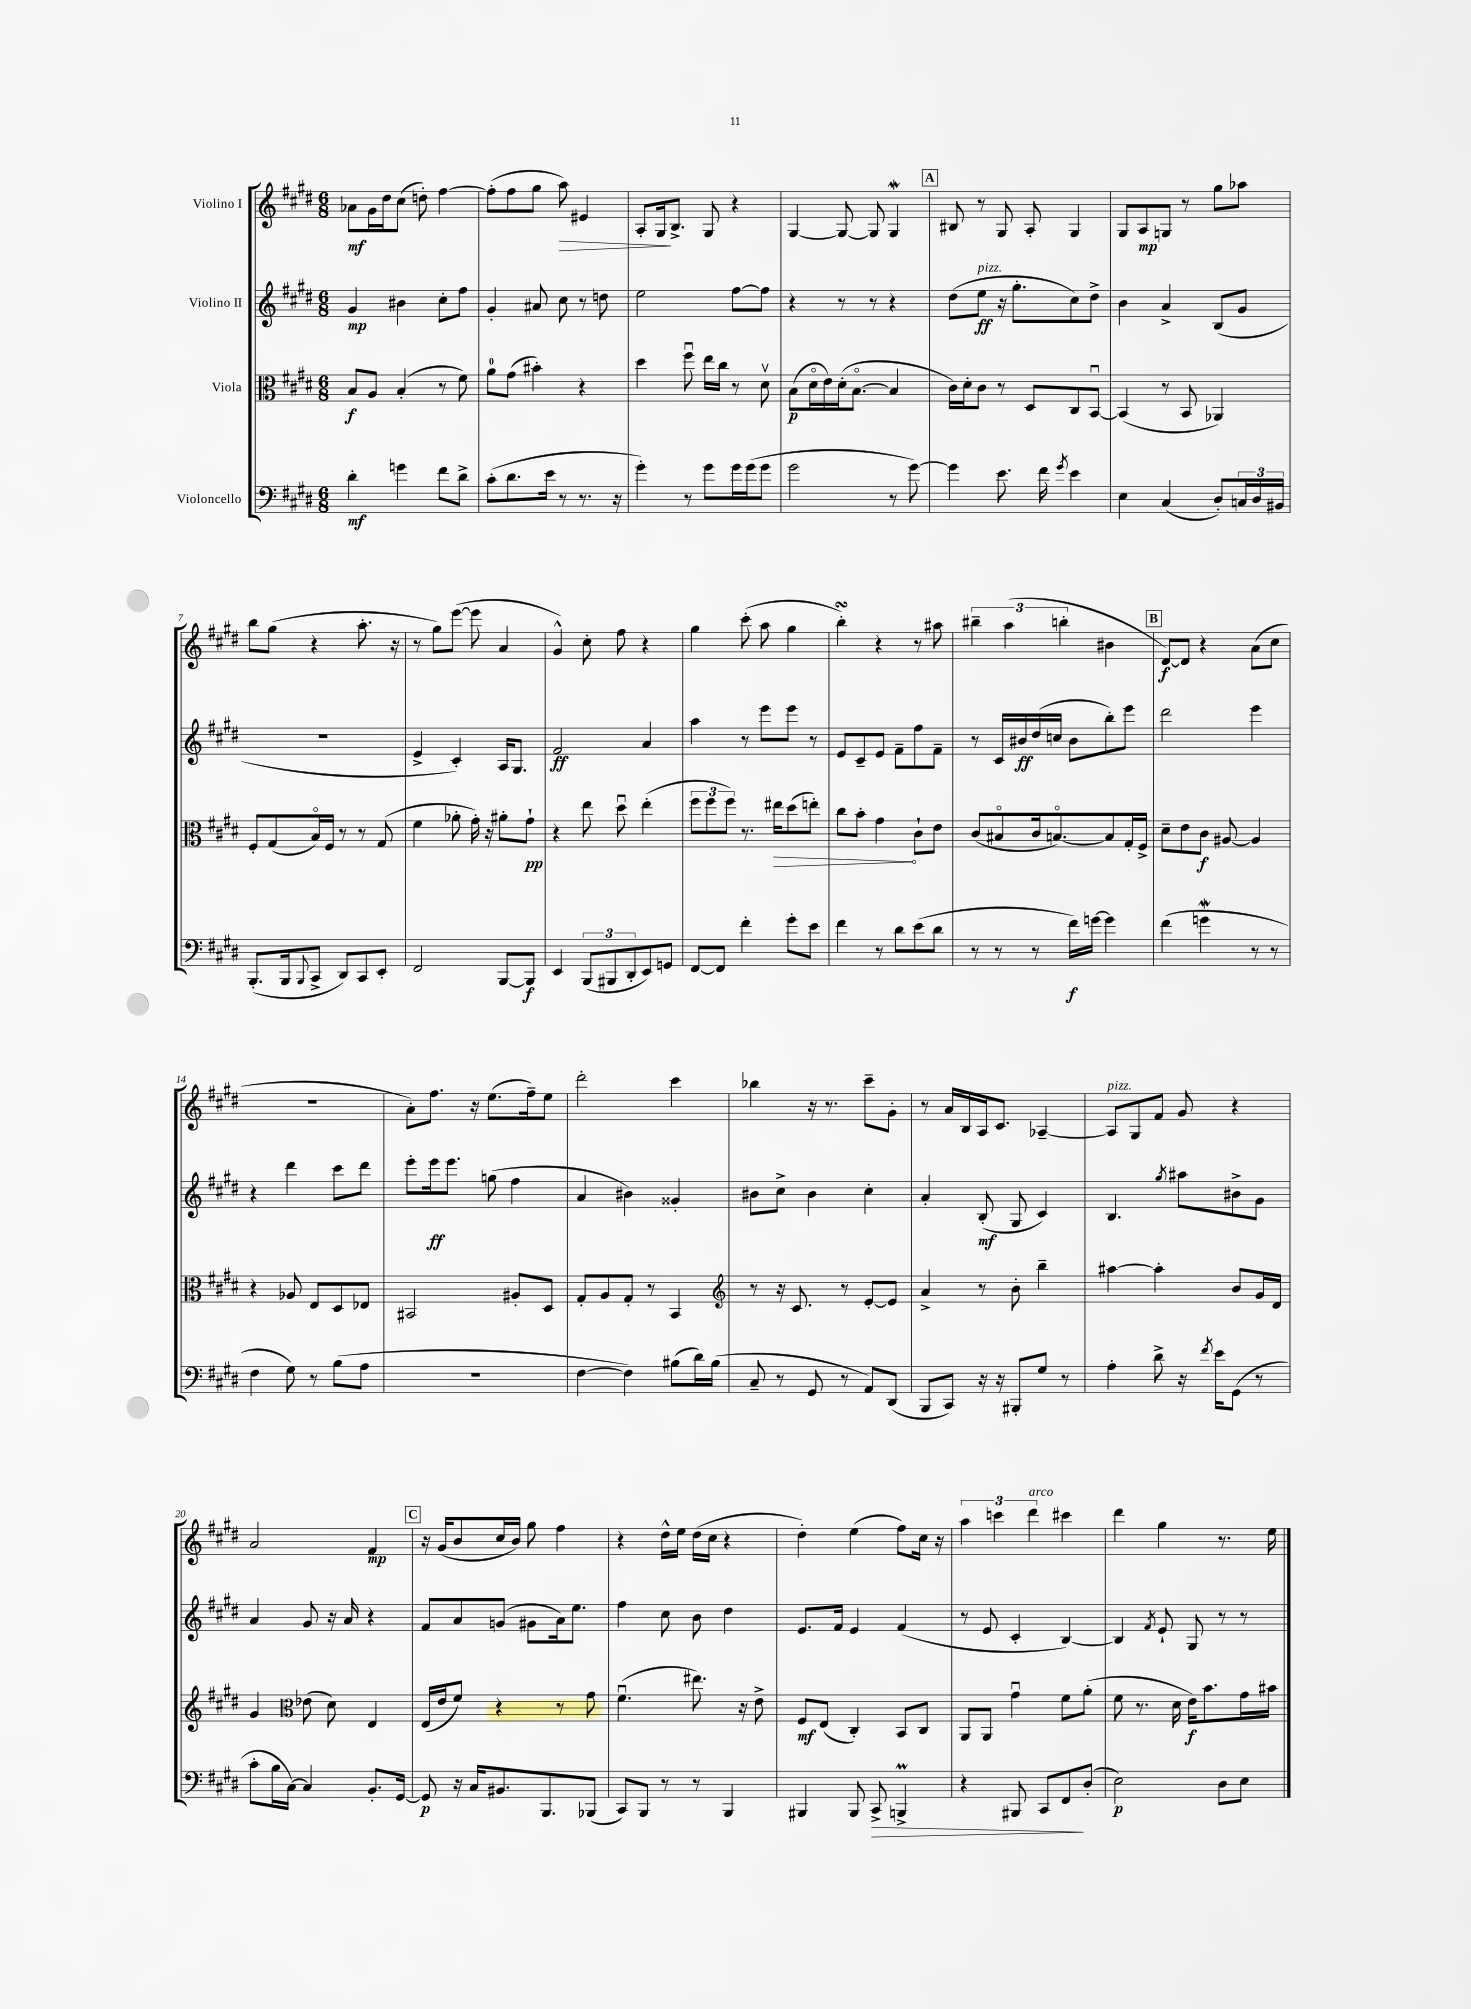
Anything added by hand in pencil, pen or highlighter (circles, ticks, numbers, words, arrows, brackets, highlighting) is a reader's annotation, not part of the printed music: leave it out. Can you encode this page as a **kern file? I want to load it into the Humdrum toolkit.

**kern	**kern	**kern	**kern
*staff4	*staff3	*staff2	*staff1
*clefF4	*clefC3	*clefG2	*clefG2
*k[f#c#g#d#]	*k[f#c#g#d#]	*k[f#c#g#d#]	*k[f#c#g#d#]
*M6/8	*M6/8	*M6/8	*M6/8
4d#'\	8B/L	4g#/	8a-\L
.	8A/J	.	16g#\L
.	.	.	16dd#\J
4g\	(4B'/	4b#\	(8cc#\J
.	.	.	8dd'\)
8f#\L	8r	8cc#'\L	[4ff#\
8d#^\J	8f#\)	8ff#\J	.
=	=	=	=
(8c#'\L	8a\L	4g#'/	(8ff#'\]L
8.d#\	(8g#\J	.	8ff#\
.	4b#'\)	8a#/	8gg#\J
16e\Jk	.	.	.
8r	.	8cc#\	8aa\)
8.r	4r	8r	4e#/
.	.	8dd\	.
16r	.	.	.
=	=	=	=
4g#'\)	4dd#\	2ee\	8A'/L
.	.	.	16G#/k
.	.	.	8.B^/J
8r	8ff#u\	.	.
8g#\L	16ee\LL	.	8G#/
.	16cc#\JJ	.	.
16g#\L	8r	[8ff#\L	4r
(16g#\J	.	.	.
8g#\J	8d#v\	8ff#\]J	.
=	=	=	=
2g#\	(8B\L	4r	[4G#/
.	16d#o\L	.	.
.	16e\)	.	.
.	(16d#'\J	8r	8G#/_
.	[8.Bo\J	.	.
.	.	8r	8G#/]
8r	4B/]	4r	4G#/
[8g#\)	.	.	.
=	=	=	=
4g#\]	16c#\LL)	(8dd#\L	8B#/
.	16d#'\J	.	.
.	8c#\J	8ee\J	8r
8.e\	8r	16r	8G#/
.	.	8.gg#'\L	.
.	8D#/L	.	8A'/
16f#\	.	.	.
8qg#/	.	.	.
4e\	8C#/	8cc#\)	4G#/
.	[8BBu/J	8dd#^\J	.
=	=	=	=
4E\	(4BB/]	4b\	8G#/L
.	.	.	8A/
(4C#/	8r	4a^/	8G/J
.	8BB/	.	8r
8D#'/L)	4AA-/)	(8B/L	8gg#\L
24C/L	.	8g#/J	8aa-\J
24D#/	.	.	.
24BB#/JJ	.	.	.
=	=	=	=
(8.BBB'/L	8F#'/L	2.r	8bb\L
.	(8G#/	.	(8gg#\J
16BBB/k	.	.	.
8qqBBB/	.	.	.
8CC#^/J	16Bo/L)	.	4r
.	16F#/JJ	.	.
8DD#/L)	8r	.	.
8CC#/	8r	.	8.aa'\
8EE'/J	(8G#/	.	.
.	.	.	16r
=	=	=	=
2FF#/	4f#\	4e^/	8r
.	.	.	8gg#\L)
.	8a-'\	4c#'/)	([8eee\J
.	16g#'\)	.	8eee\]
.	16r	.	.
[8BBB/L	8a#'\L	16A/LK	4a/
.	.	8.G#/J	.
8BBB/]J	8g#`\J	.	.
=	=	=	=
4EE/	4r	2f#/	4g#^^/)
(12BBB/L	8ee\	.	8cc#'\
12BBB#/	.	.	.
.	8dd#u\	.	8ff#\
12DD#'/	.	.	.
8EE/)	(4ee'\	4a/	4r
8GG/J	.	.	.
=	=	=	=
[8FF#/L	12ff#\L	4aa\	4gg#\
.	12ff#\	.	.
8FF#/]J	.	.	.
.	12ff#\J)	.	.
4f#'\	8.r	8r	(8ccc#'\
.	.	8eee\L	8aa\
.	16ee#\LK	.	.
8g#'\L	(8dd#\	8eee\J	4gg#\
8e\J	8ee'\J)	8r	.
=	=	=	=
4f#\	8cc#\L	8e/L	4bb'\)
.	8b'\J	8c#~/	.
8r	4g#\	8e/J	4r
8d#\L	.	8f#~\L	.
(8e\	8c#`\L	8ff#\	8r
8d#\J	8e\J	8f#~\J	8aa#\
=	=	=	=
8r	(8c#/L	8r	6bb#~\
8r	8B#o/	16c#/LL	.
.	.	.	(6aa\
.	.	16b#/	.
8r	16c#/k	(16dd#/	.
.	[8.Bo/)	16cc/JJ	.
.	.	.	6bb'\
16f#\LL)	.	8b#\L	.
[16g\JJ	.	.	.
4g\]	8B/]	8bb'\)	4b#\
.	16G#'/L	8eee\J	.
.	16F#^/JJ	.	.
=	=	=	=
(4f#\	8d#~\L	2ddd#\	[8d#/L)
.	8e\	.	8d#/]J
4g\	8c#\J	.	4r
.	[8A#/	.	.
8r	4A#/]	4eee\	(8a\L
8r	.	.	8cc#\J
=	=	=	=
4F#\	4r	4r	2.r
8G#\)	8A-/	4ddd#\	.
8r	8E/L	.	.
(8B\L	8D#/	8ccc#\L	.
8A\J	8E-/J	8ddd#\J	.
=	=	=	=
2.r	2BB#/	8eee'\L	8a'\L)
.	.	16eee\k	8.ff#\J
.	.	8.eee\J	.
.	.	.	16r
.	.	(8gg\	(8.ee\L
.	8A#'/L	4ff#\	.
.	.	.	16ff#~\k)
.	8D#/J	.	8ee\J
=	=	=	=
[4F#\	8G#'/L	4a/	2ddd#'\
.	8A/	.	.
4F#\])	8G#'/J	4b#\)	.
.	8r	.	.
(8B#\L	4BB/	4g##'/	4ccc#\
16d#\L)	.	.	.
(16B#\JJ	.	.	.
=	=	=	=
*	*clefG2	*	*
8C#~/	8r	8b#\L	4bb-\
8r	16r	8cc#^\J	.
.	8.c#/	.	.
8GG#/	.	4b#\	16r
.	.	.	8.r
8r	8r	.	.
8AA/L)	[8e'/L	4cc#'\	8ccc#~\L
(8DD#/J	8e/]J	.	8g#'\J
=	=	=	=
8BBB/L	4a^/	4a'/	8r
8CC#/J)	.	.	16a/LL
.	.	.	16B/
16r	8r	(8B'/	16A/J
16r	.	.	8.c#/J
8BBB#'/L	8b'\	8G#/	.
8G#/J	4bb~\	4c#/)	[4A-~/
8r	.	.	.
=	=	=	=
4A'\	[4aa#\	4.B/	8A-/]L
.	.	.	8G#/
8d#^\	4aa#'\]	.	8f#/J
.	.	8qgg#/	.
16r	.	8aa#\L	8g#/
8qf#/	.	.	.
16e\LK	.	.	.
(8GG#\J	8b/L	8b#^\	4r
8r	16g#/L	8g#\J	.
.	16d#/JJ	.	.
=	=	=	=
8c#'\L	4g#/	4a/	2a/
16B\L	.	.	.
[16C#\JJ)	.	.	.
*	*clefC3	*	*
4C#/]	(8e-\	8g#/	.
.	8d#\)	16r	.
.	.	16a/	.
8.BB'/L	4E/	4r	4f#/
[16GG#/Jk	.	.	.
=	=	=	=
8GG#/]	(16E/LL	8f#/L	16r
.	16e/J	.	(16g#/LK
16r	8f#/J)	8a/	8b/
16C#/LK	.	.	.
8.BB#/	4r	(8g/J	16cc#/L
.	.	.	16b/JJ)
.	.	8g#\L	8gg#\
8.BBB/	.	.	.
.	8r	16a\k)	4ff#\
.	.	8.ee\J	.
(8BBB-/J	8g#\	.	.
=	=	=	=
8CC#/L)	(4.f#u\	4ff#\	4r
8BBB/J	.	.	.
8r	.	8cc#\	16dd#^^\LL
.	.	.	16ee\JJ
8r	8.ee#\)	8b\	(16dd#\LL
.	.	.	16cc#\JJ
4BBB/	.	4dd#\	4r
.	16r	.	.
.	8e^\	.	.
=	=	=	=
4BBB#/	8F#/L	8.e/L	4dd#'\)
.	(8E/J	.	.
.	.	16f#/Jk	.
8BBB#/	4C#'/)	4e/	(4ee\
8CC#^/	.	.	.
4BBB^/	8BB/L	(4f#/	8ff#\L)
.	8C#/J	.	16cc#\Jk
.	.	.	16r
=	=	=	=
4r	8AA/L	8r	6aa\
.	8AA/J	8e/	.
.	.	.	6ccc\
8BBB#/	4g#u\	4c#'/	.
.	.	.	6ddd#\
8CC#/L	.	.	.
8FF#/	8f#\L	[4B/)	4ccc#\
(8D#'/J	(8a'\J	.	.
=	=	=	=
2E\)	8f#\	4B/]	4ddd#\
.	8.r	.	.
.	.	8qf#/	.
.	.	8e`/	4gg#\
.	16d#\	.	.
.	16e\LK)	8G#/	.
.	8.b\	.	.
8D#\L	.	8r	8.r
8E\J	16g#\L	8r	.
.	16b#\JJ	.	16ee\
==	==	==	==
*-	*-	*-	*-
